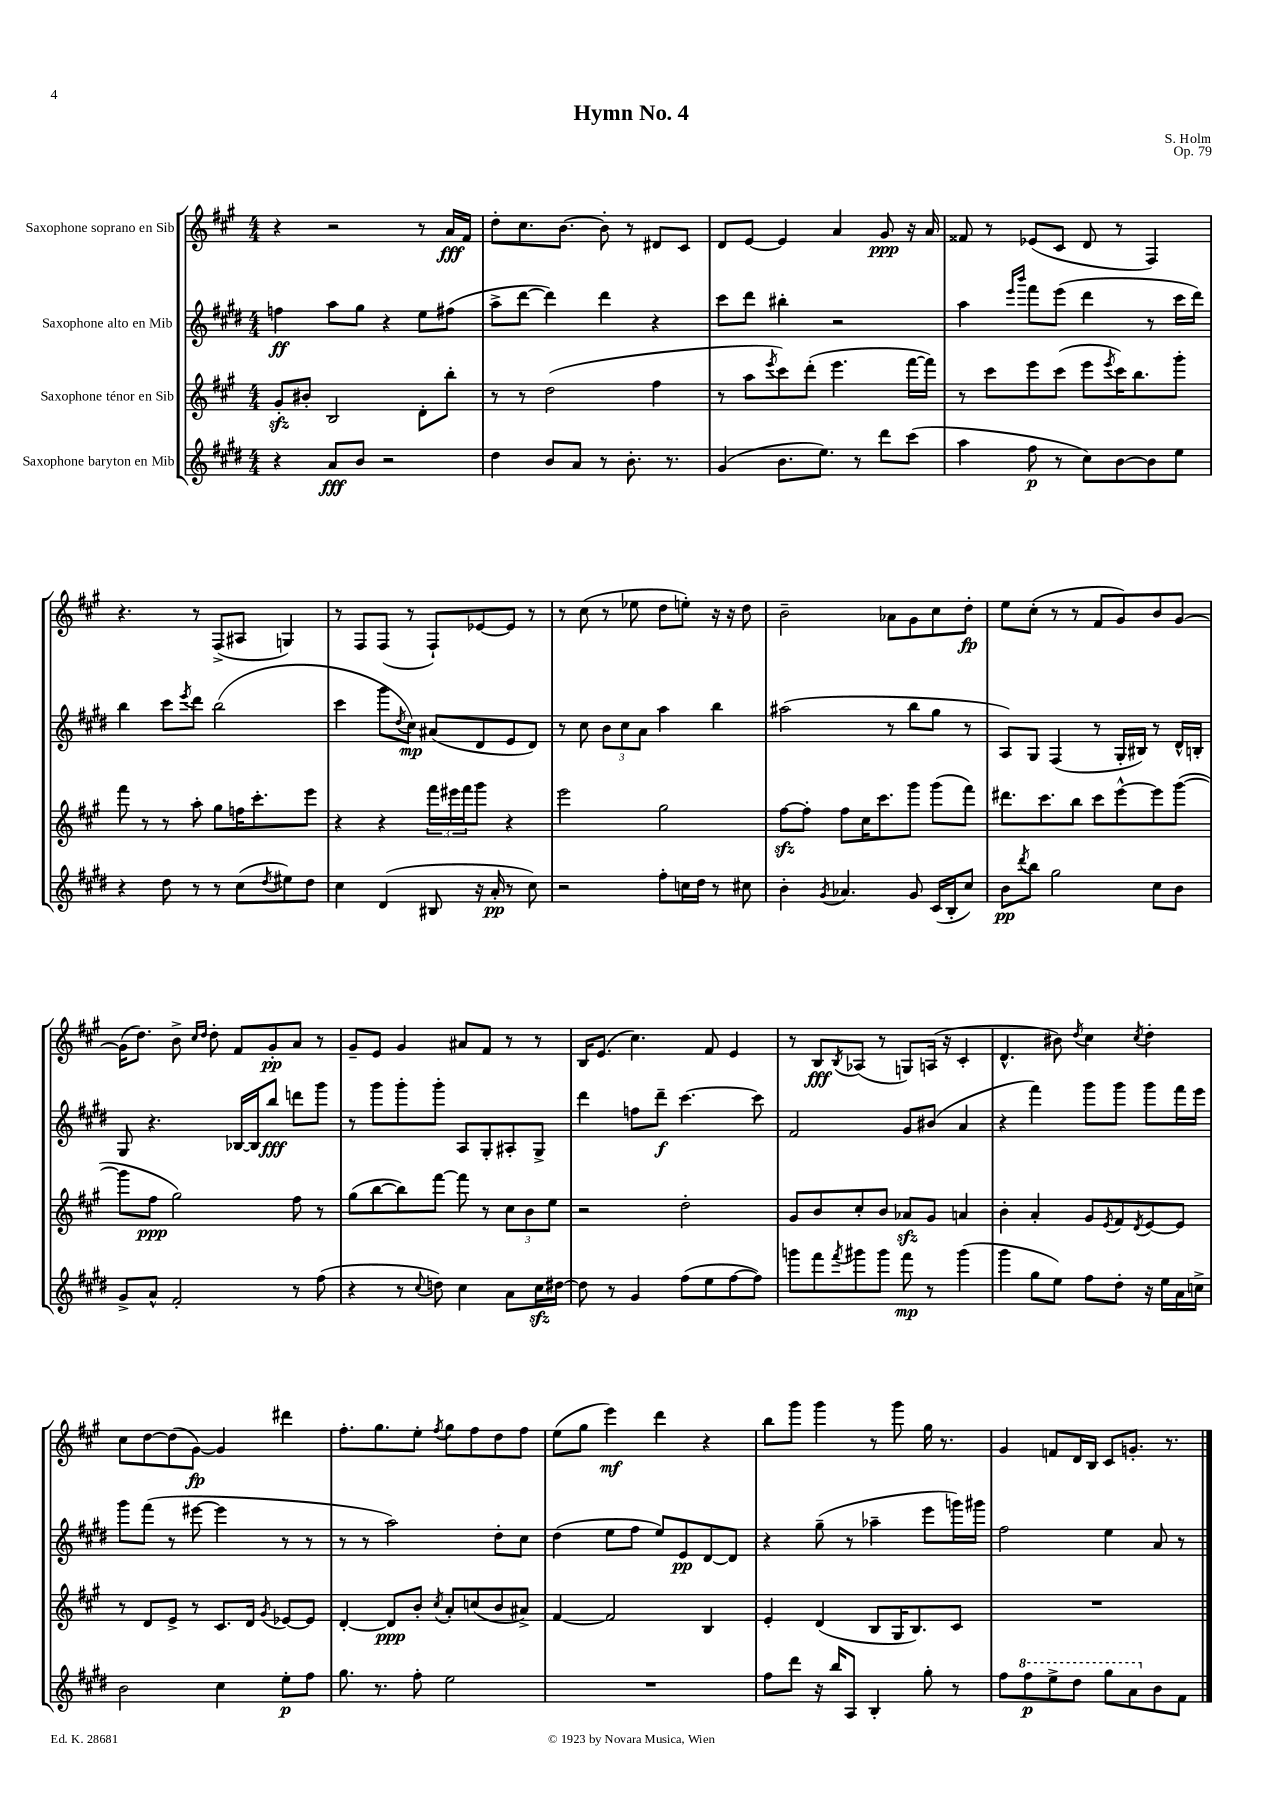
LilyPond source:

\header { title = "Hymn No. 4" composer = "S. Holm" opus = "Op. 79" }
<<
\new StaffGroup <<
\new Staff = "s0" \with { instrumentName = "Saxophone soprano en Sib" } {
    \clef treble \key a \major \numericTimeSignature \time 4/4
    r4 r2 r8 a'16\fff fis'16 |
    d''8-. cis''8. b'8.~ b'8-. r8 dis'8 cis'8 |
    d'8 e'8~ e'4 a'4 gis'8\ppp r16 a'16 |
    fisis'8 r8 ees'8( cis'8 d'8 r8 fis4) |
    r4. r8 fis8->( ais8 g4) |
    r8 fis8 fis8( r8 fis8-!) ees'8~ ees'8 r8 |
    r8 cis''8( r8 ees''8 d''8 e''8-.) r16 r16 d''8 |
    b'2-- aes'8 gis'8 cis''8 d''8-.\fp |
    e''8 cis''8-.( r8 r8 fis'8 gis'8) b'8 gis'8~ |
    gis'16( d''8.) b'8-> \grace { cis''16 d''16 } d''8-. fis'8 gis'8-.\pp a'8 r8 |
    gis'8-- e'8 gis'4 ais'8 fis'8 r8 r8 |
    b16 e'8.( cis''4.) fis'8 e'4 |
    r8 b8\fff \acciaccatura { b8 } aes8( r8 g8) a16( r16 cis'4-. |
    d'4.-^ bis'8) \acciaccatura { d''8 } cis''4 \acciaccatura { cis''8 } d''4-. |
    cis''8 d''8~ d''8( gis'8~\fp) gis'4 dis'''4 |
    fis''8.-. gis''8. e''8-. \acciaccatura { fis''8 } gis''8 fis''8 d''8 fis''8 |
    e''8( gis''8 e'''4\mf) d'''4 r4 |
    b''8 gis'''8 gis'''4 r8 gis'''8 gis''16 r8. |
    gis'4 f'8 d'16 b16 cis'8 g'8.-. r8. \bar "|." |
}
\new Staff = "s1" \with { instrumentName = "Saxophone alto en Mib" } {
    \clef treble \key e \major \numericTimeSignature \time 4/4
    f''4\ff a''8 gis''8 r4 e''8 fis''8( |
    a''8-> dis'''8~ dis'''4) dis'''4 r4 |
    cis'''8 dis'''8 bis''4-. r2 |
    a''4 \grace { e'''16 b'''16 } fis'''8 e'''8( dis'''4 r8 cis'''16 dis'''16) |
    b''4 cis'''8 \acciaccatura { e'''8 } dis'''8 b''2( |
    cis'''4 gis'''8 \acciaccatura { dis''8 } cis''8\mp) ais'8( dis'8 e'8 dis'8) |
    r8 cis''8 \tuplet 3/2 { b'8 cis''8 a'8 } a''4 b''4 |
    ais''2( r8 b''8 gis''8 r8 |
    a8) gis8 fis4( r8 gis16-. bis16) r8 dis'16-^ b16-. |
    gis8 r4. bes16~ bes16 b''8\fff d'''8 gis'''8 |
    r8 gis'''8 gis'''8-. gis'''8-. a8 gis8-. ais8-. gis8-> |
    dis'''4 f''8 dis'''8--\f cis'''4.~ cis'''8 |
    fis'2 gis'8 bis'8( a'4 |
    r4 fis'''4) gis'''8 gis'''8 gis'''8 fis'''16 e'''16 |
    gis'''8 fis'''8( r8 eis'''8~ eis'''4 r8 r8 |
    r8 r8 a''2) dis''8-. cis''8 |
    dis''4( e''8 fis''8 e''8) e'8\pp dis'8~ dis'8 |
    r4 gis''8--( r8 aes''4-- e'''8 g'''16) gis'''16 |
    fis''2 e''4 a'8 r8 \bar "|." |
}
\new Staff = "s2" \with { instrumentName = "Saxophone ténor en Sib" } {
    \clef treble \key a \major \numericTimeSignature \time 4/4
    gis'8-.\sfz bis'8-. b2 d'8-. b''8-. |
    r8 r8 d''2( fis''4 |
    r8 a''8 \acciaccatura { e'''8 } cis'''8) d'''8-.( e'''4. fis'''16~ fis'''16) |
    r8 cis'''8 e'''8 cis'''8( e'''8 \acciaccatura { e'''8 } cis'''16) b''8. gis'''8-. |
    fis'''8 r8 r8 a''8-. gis''8 f''16 cis'''8.-. e'''8 |
    r4 r4 \tuplet 3/2 { fis'''16 eis'''16 fis'''16 } gis'''8 r4 |
    e'''2 gis''2 |
    fis''8~\sfz fis''8-. fis''8 cis''16 cis'''8. gis'''8 gis'''8( fis'''8) |
    dis'''8. cis'''8. b''8 cis'''8 e'''8~-^ e'''8 gis'''8~( |
    gis'''8 fis''8\ppp gis''2) fis''8 r8 |
    gis''8( b''8~ b''8) fis'''8~ fis'''8 r8 \tuplet 3/2 { cis''8 b'8 e''8 } |
    r2 d''2-. |
    gis'8 b'8 cis''8-. b'8 aes'8\sfz gis'8 a'4 |
    b'4-. a'4-. gis'8 \acciaccatura { e'8 } fis'8 \acciaccatura { d'8 } e'8~ e'8 |
    r8 d'8 e'8-> r8 cis'8. d'16 \acciaccatura { gis'8 } ees'8~ ees'8 |
    d'4~-. d'8\ppp b'8-. \acciaccatura { cis''8 } a'8-. c''8( b'8 ais'8->) |
    fis'4~ fis'2 b4 |
    e'4-. d'4( b8 gis16 b8.) cis'8 |
    R1 \bar "|." |
}
\new Staff = "s3" \with { instrumentName = "Saxophone baryton en Mib" } {
    \clef treble \key e \major \numericTimeSignature \time 4/4
    r4 a'8\fff b'8 r2 |
    dis''4 b'8 a'8 r8 b'8.-. r8. |
    gis'4( b'8. e''8.) r8 dis'''8 cis'''8( |
    a''4 fis''8\p r8 cis''8) b'8~ b'8 e''8 |
    r4 dis''8 r8 r8 cis''8( \acciaccatura { dis''8 } eis''8) dis''8 |
    cis''4 dis'4( bis8 r16 a'16-.\pp r8 cis''8) |
    r2 fis''8-. c''16 dis''16 r8 cis''8 |
    b'4-. \acciaccatura { gis'8 } aes'4. gis'8 cis'16( b16-. cis''8) |
    b'8\pp \acciaccatura { dis'''8 } b''8 gis''2 cis''8 b'8 |
    gis'8-> a'8-^ fis'2-. r8 fis''8( |
    r4 r8 \appoggiatura { cis''8 } d''8) cis''4 a'8 cis''16\sfz dis''16~ |
    dis''8 r8 gis'4 fis''8( e''8 fis''8~ fis''8) |
    g'''8 fis'''8 \acciaccatura { fis'''8 } gis'''8 gis'''8 fis'''8\mp r8 gis'''4( |
    gis'''4 gis''8 e''8) fis''8 dis''8-. r16 e''16 a'16 c''16-> |
    b'2 cis''4 e''8-.\p fis''8 |
    gis''8. r8. fis''8-. e''2 |
    R1 |
    fis''8 dis'''8 r16 b''16 a8 b4-. gis''8-. r8 |
    fis''8 \ottava #1 fis'''8\p e'''8-> dis'''8 gis'''8 a''8 \ottava #0 b'8 fis'8 \bar "|." |
}
>>
>>
\layout { \context { \Score \remove "Bar_number_engraver" } }
